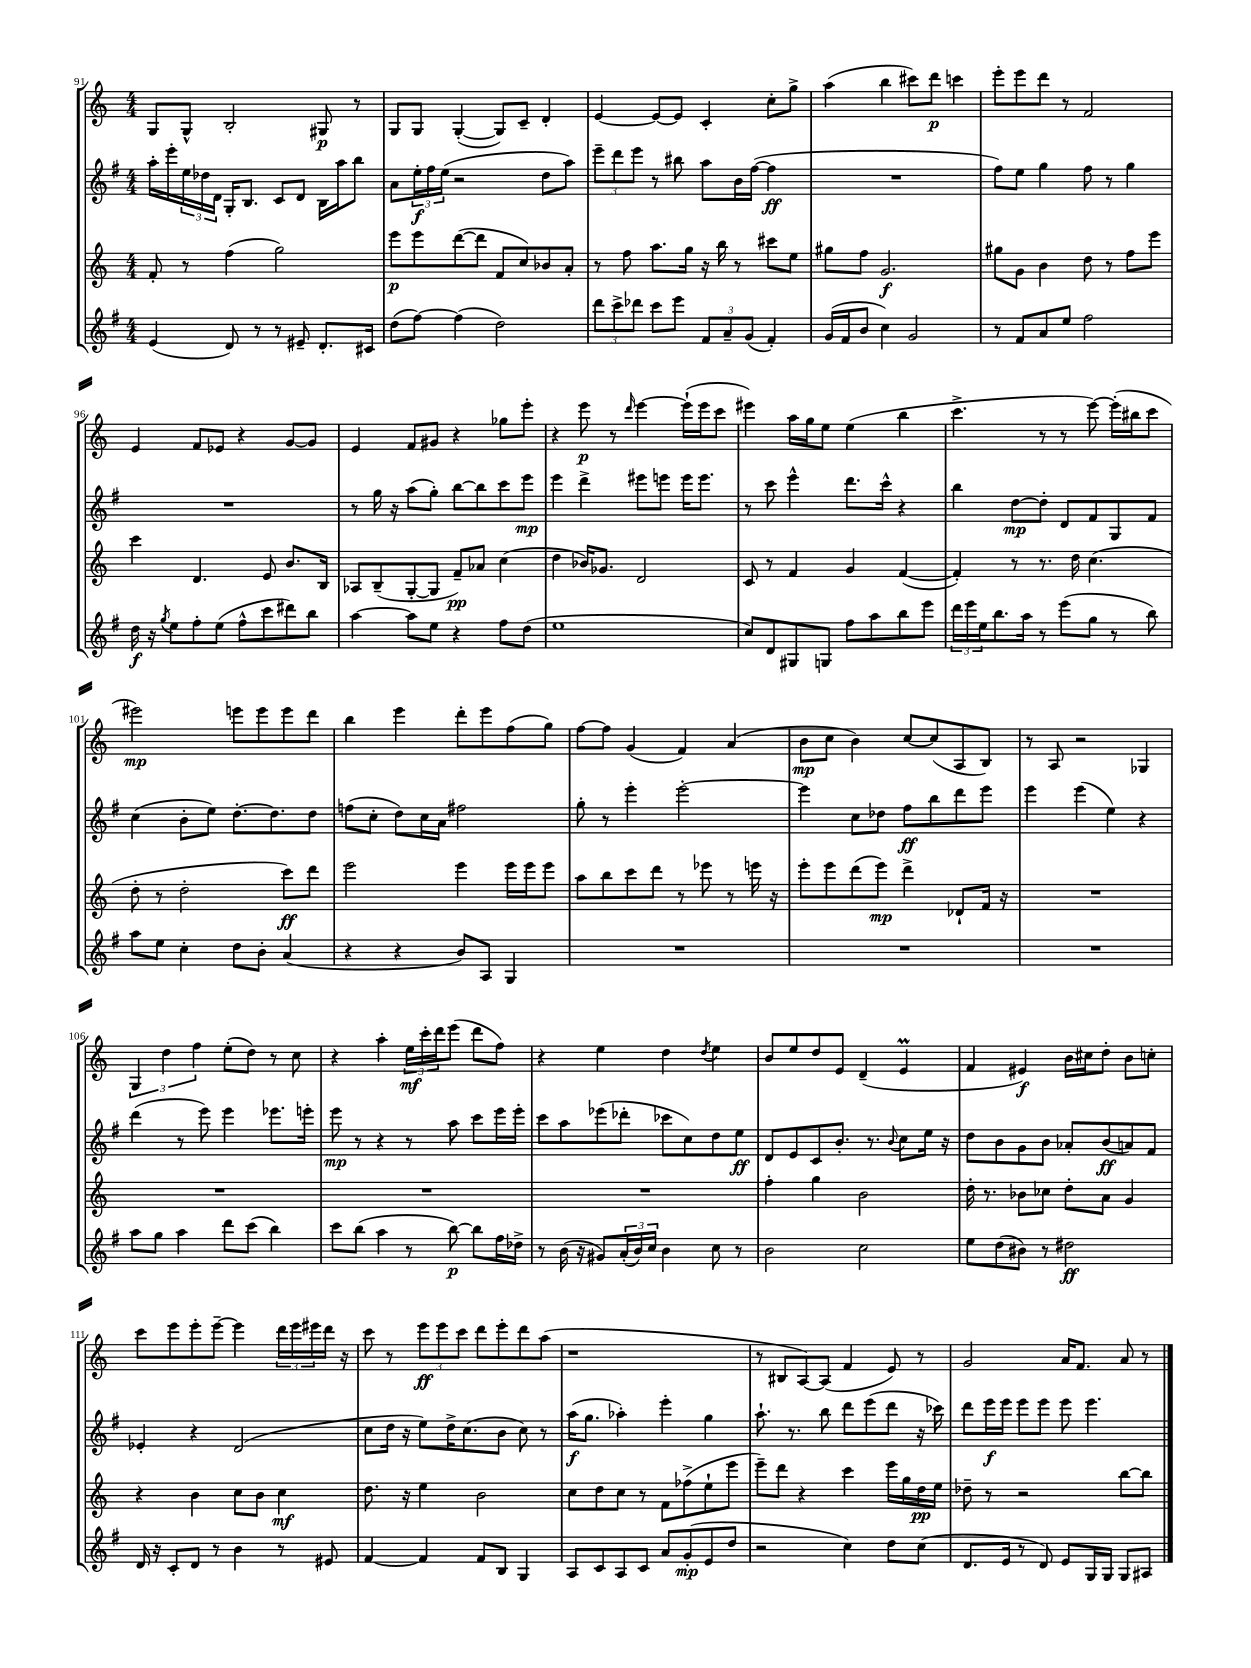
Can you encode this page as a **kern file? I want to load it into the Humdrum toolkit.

**kern	**dynam	**kern	**dynam	**kern	**dynam	**kern	**dynam
*part4	*part4	*part3	*part3	*part2	*part2	*part1	*part1
*staff4	*staff4	*staff3	*staff3	*staff2	*staff2	*staff1	*staff1
*clefG2	*	*clefG2	*	*clefG2	*	*clefG2	*
*k[f#]	*	*k[]	*	*k[f#]	*	*k[]	*
*M4/4	*	*M4/4	*	*M4/4	*	*M4/4	*
=91	=91	=91	=91	=91	=91	=91	=91
(4e/	.	8f'/	.	16aa'\LL	.	8G/L	.
.	.	.	.	16eee'\	.	.	.
.	.	8r	.	24ee\	.	8G^^/J	.
.	.	.	.	24dd-X\	.	.	.
.	.	.	.	24d\JJ	.	.	.
8d/)	.	(4ff\	.	16G'/KL	.	2B'/	.
.	.	.	.	8.B/J	.	.	.
8r	.	.	.	.	.	.	.
8r	.	2gg\)	.	8c/L	.	.	.
8e#X~/	.	.	.	8d/J	.	.	.
8.d'/L	.	.	.	16B\LL	.	8G#X/	p
.	.	.	.	16aa\J	.	.	.
.	.	.	.	8bb\J	.	8r	.
16c#X/Jk	.	.	.	.	.	.	.
=92	=92	=92	=92	=92	=92	=92	=92
(8dd\L	.	8eee\L	p	8a\L	.	8G/L	.
[8ff#\J)	.	8eee\	.	24ee'\L	f	8G/J	.
.	.	.	.	24ff#\	.	.	.
.	.	.	.	(24ee\JJ	.	.	.
(4ff#\]	.	([8ddd\	.	2r	.	([4G'/	.
.	.	8ddd\J]	.	.	.	.	.
2dd\)	.	8f/L	.	.	.	8G/L])	.
.	.	8cc/)	.	.	.	8c~/J	.
.	.	8b-X/	.	8dd\L	.	4d'/	.
.	.	8a'/J	.	8aa\J)	.	.	.
=93	=93	=93	=93	=93	=93	=93	=93
12ddd\L	.	8r	.	12eee~\L	.	[4e/	.
12ccc^\	.	.	.	12ddd\	.	.	.
.	.	8ff\	.	.	.	.	.
12ddd-X\J	.	.	.	12eee\J	.	.	.
8ccc\L	.	8.aa\L	.	8r	.	8e/L_	.
8eee\J	.	.	.	8bb#X\	.	8e/J]	.
.	.	16gg\Jk	.	.	.	.	.
12f#/L	.	16r	.	8aa\L	.	4c'/	.
.	.	16bb\	.	.	.	.	.
12a~/	.	.	.	.	.	.	.
.	.	8r	.	16b\L	.	.	.
(12g/J	.	.	.	.	.	.	.
.	.	.	.	([16ff#\JJ	.	.	.
4f#'/)	.	8ccc#X\L	.	4ff#\]	ff	8cc'\L	.
.	.	8ee\J	.	.	.	8gg^\J	.
=94	=94	=94	=94	=94	=94	=94	=94
(16g/LL	.	8gg#X\L	.	1r	.	(4aa\	.
16f#/J	.	.	.	.	.	.	.
8b/J	.	8ff\J	.	.	.	.	.
4cc\)	.	2.g/	f	.	.	4bb\	.
2g/	.	.	.	.	.	8ccc#X\L)	.
.	.	.	.	.	.	8ddd\J	p
.	.	.	.	.	.	4cccn\	.
=95	=95	=95	=95	=95	=95	=95	=95
8r	.	8gg#X\L	.	8ff#\L)	.	8eee'\L	.
8f#/L	.	8g\J	.	8ee\J	.	8eee\	.
8a/	.	4b\	.	4gg\	.	8ddd\J	.
8ee/J	.	.	.	.	.	8r	.
2ff#\	.	8dd\	.	8ff#\	.	2f/	.
.	.	8r	.	8r	.	.	.
.	.	8ff\L	.	4gg\	.	.	.
.	.	8eee\J	.	.	.	.	.
!!LO:LB:g=z
=96	=96	=96	=96	=96	=96	=96	=96
16dd\	f	4ccc\	.	1r	.	4e/	.
16r	.	.	.	.	.	.	.
8qgg/	.	.	.	.	.	.	.
8ee\L	.	.	.	.	.	.	.
8ff#'\	.	4.d/	.	.	.	8f/L	.
(8ee\J	.	.	.	.	.	8e-X/J	.
8ff#^^\L	.	.	.	.	.	4r	.
8ccc\	.	8e/	.	.	.	.	.
8ddd#X\)	.	8.b/L	.	.	.	[8g/L	.
8bb\J	.	.	.	.	.	8g/J]	.
.	.	16B/Jk	.	.	.	.	.
=97	=97	=97	=97	=97	=97	=97	=97
[4aa\	.	8A-X/L	.	8r	.	4e/	.
.	.	(8B~/	.	16gg\	.	.	.
.	.	.	.	16r	.	.	.
8aa\L]	.	[8G'/	.	(8aa\L	.	8f/L	.
8ee\J	.	8G/J]	.	8gg'\J)	.	8g#X/J	.
4r	.	8f~/L)	pp	[8bb\L	.	4r	.
.	.	8a-X/J	.	8bb\]	.	.	.
8ff#\L	.	(4cc\	.	8ccc\	.	8gg-X\L	.
(8dd\J	.	.	.	8eee\J	mp	8eee'\J	.
=98	=98	=98	=98	=98	=98	=98	=98
1ee	.	4dd\	.	4eee\	.	4r	.
.	.	16b-X/KL)	.	4ddd^\	.	8eee\	p
.	.	8.g-X/J	.	.	.	.	.
.	.	.	.	.	.	8r	.
.	.	.	.	.	.	16qqddd/	.
.	.	2d/	.	8eee#X\L	.	[4eee\	.
.	.	.	.	8eeen\J	.	.	.
.	.	.	.	16eee\KL	.	(16eee`\LL]	.
.	.	.	.	8.eee\J	.	16eee\J	.
.	.	.	.	.	.	8ccc\J	.
=99	=99	=99	=99	=99	=99	=99	=99
8cc/L)	.	8c/	.	8r	.	4eee#X\)	.
8d/	.	8r	.	8ccc\	.	.	.
8G#X/	.	4f/	.	4eee^^\	.	16aa\LL	.
.	.	.	.	.	.	16gg\J	.
8Gn/J	.	.	.	.	.	8ee\J	.
8ff#\L	.	4g/	.	8.ddd\L	.	(4ee\	.
8aa\	.	.	.	.	.	.	.
.	.	.	.	16ccc^^\Jk	.	.	.
8bb\	.	([4f/	.	4r	.	4bb\	.
8eee\J	.	.	.	.	.	.	.
=100	=100	=100	=100	=100	=100	=100	=100
24ddd\LL	.	4f'/])	.	4bb\	.	4.ccc^\	.
24eee\	.	.	.	.	.	.	.
24ee\J	.	.	.	.	.	.	.
8.bb\	.	.	.	.	.	.	.
.	.	8r	.	[8dd\L	mp	.	.
16aa\Jk	.	.	.	.	.	.	.
8r	.	8.r	.	8dd'\J]	.	8r	.
(8eee\L	.	.	.	8d/L	.	8r	.
.	.	16dd\	.	.	.	.	.
8gg\J	.	(4.cc\	.	8f#/	.	[8eee\)	.
8r	.	.	.	8G/	.	(16eee'\LL]	.
.	.	.	.	.	.	16bb#X\J	.
8bb\)	.	.	.	8f#/J	.	8ccc\J	.
!!LO:LB:g=z
=101	=101	=101	=101	=101	=101	=101	=101
8aa\L	.	8dd'\	.	(4cc\	.	2eee#X\)	mp
8ee\J	.	8r	.	.	.	.	.
4cc'\	.	2dd'\	.	8b'\L	.	.	.
.	.	.	.	8ee\J)	.	.	.
8dd\L	.	.	.	[8.dd'\L	.	8eeen\L	.
8b'\J	.	.	.	.	.	8eee\	.
.	.	.	.	8.dd\]	.	.	.
(4a/	.	8ccc\L)	ff	.	.	8eee\	.
.	.	8ddd\J	.	8dd\J	.	8ddd\J	.
=102	=102	=102	=102	=102	=102	=102	=102
4r	.	2eee\	.	(8ffn\L	.	4bb\	.
.	.	.	.	8cc'\J	.	.	.
4r	.	.	.	8dd\L)	.	4eee\	.
.	.	.	.	16cc\L	.	.	.
.	.	.	.	16a\JJ	.	.	.
8b/L)	.	4eee\	.	2ff#X\	.	8ddd'\L	.
8A/J	.	.	.	.	.	8eee\	.
4G/	.	16eee\LL	.	.	.	(8ff\	.
.	.	16eee\J	.	.	.	.	.
.	.	8eee\J	.	.	.	8gg\J)	.
=103	=103	=103	=103	=103	=103	=103	=103
1r	.	8aa\L	.	8gg'\	.	[8ff\L	.
.	.	8bb\	.	8r	.	8ff\J]	.
.	.	8ccc\	.	4eee'\	.	(4g/	.
.	.	8ddd\J	.	.	.	.	.
.	.	8r	.	[2eee'\	.	4f/)	.
.	.	8eee-X\	.	.	.	.	.
.	.	8r	.	.	.	(4a/	.
.	.	16eeen\	.	.	.	.	.
.	.	16r	.	.	.	.	.
=104	=104	=104	=104	=104	=104	=104	=104
1r	.	8eee'\L	.	4eee\]	.	8b\L	mp
.	.	8eee\	.	.	.	8cc\J	.
.	.	(8ddd\	.	8cc\L	.	4b\)	.
.	.	8eee\J)	mp	8dd-X\J	.	.	.
.	.	4ddd^\	.	8ff#\L	ff	[8cc/L	.
.	.	.	.	8bb\	.	(8cc/]	.
.	.	8d-X`/L	.	8ddd\	.	8A/	.
.	.	16f/Jk	.	8eee\J	.	8B/J)	.
.	.	16r	.	.	.	.	.
=105	=105	=105	=105	=105	=105	=105	=105
1r	.	1r	.	4eee\	.	8r	.
.	.	.	.	.	.	8A/	.
.	.	.	.	(4eee\	.	2r	.
.	.	.	.	4ee\)	.	.	.
.	.	.	.	4r	.	4G-X/	.
!!LO:LB:g=z
=106	=106	=106	=106	=106	=106	=106	=106
8aa\L	.	1r	.	(4ddd\	.	6G/	.
8gg\J	.	.	.	.	.	.	.
.	.	.	.	.	.	6dd\	.
4aa\	.	.	.	8r	.	.	.
.	.	.	.	.	.	6ff\	.
.	.	.	.	8eee\)	.	.	.
8ddd\L	.	.	.	4eee\	.	(8ee'\L	.
(8ccc\J	.	.	.	.	.	8dd\J)	.
4bb\)	.	.	.	8.eee-X\L	.	8r	.
.	.	.	.	.	.	8cc\	.
.	.	.	.	16eeen'\Jk	.	.	.
=107	=107	=107	=107	=107	=107	=107	=107
8ccc\L	.	1r	.	8eee\	mp	4r	.
(8bb\J	.	.	.	8r	.	.	.
4aa\	.	.	.	4r	.	4aa'\	.
8r	.	.	.	8r	.	24ee\LL	mf
.	.	.	.	.	.	24ccc'\	.
.	.	.	.	.	.	24ddd\J	.
[8bb\)	p	.	.	8aa\	.	(8eee\J	.
8bb\L]	.	.	.	8ccc\L	.	8ddd\L	.
16ff#\L	.	.	.	16eee\L	.	8ff\J)	.
16dd-X^\JJ	.	.	.	16eee'\JJ	.	.	.
=108	=108	=108	=108	=108	=108	=108	=108
8r	.	1r	.	8ccc\L	.	4r	.
(16b\	.	.	.	8aa\	.	.	.
16r	.	.	.	.	.	.	.
8g#X/L)	.	.	.	(8eee-X\	.	4ee\	.
(24a'/L	.	.	.	8ddd-X'\J	.	.	.
24b/)	.	.	.	.	.	.	.
24cc/JJ	.	.	.	.	.	.	.
4b\	.	.	.	8ccc-X\L	.	4dd\	.
.	.	.	.	8cc\)	.	.	.
.	.	.	.	.	.	8qdd/	.
8cc\	.	.	.	8dd\	.	4ee\	.
8r	.	.	.	8ee\J	ff	.	.
=109	=109	=109	=109	=109	=109	=109	=109
2b\	.	4ff'\	.	8d/L	.	8b/L	.
.	.	.	.	8e/	.	8ee/	.
.	.	4gg\	.	8c/	.	8dd/	.
.	.	.	.	8.b'/J	.	8e/J	.
2cc\	.	2b\	.	.	.	(4d~/	.
.	.	.	.	8.r	.	.	.
.	.	.	.	8qqb/	.	.	.
.	.	.	.	8cc\L	.	4em/	.
.	.	.	.	16ee\Jk	.	.	.
.	.	.	.	16r	.	.	.
=110	=110	=110	=110	=110	=110	=110	=110
8ee\L	.	16dd'\	.	8dd\L	.	4f/	.
.	.	8.r	.	.	.	.	.
(8dd\	.	.	.	8b\	.	.	.
8b#X\J)	.	8b-X\L	.	8g\	.	4e#X/)	f
8r	.	8cc-X\J	.	8b\J	.	.	.
2dd#X\	ff	8dd'\L	.	8a-X'/L	.	16b\LL	.
.	.	.	.	.	.	16cc#X\J	.
.	.	8a\J	.	(8b/	ff	8dd'\J	.
.	.	4g/	.	8an/)	.	8b\L	.
.	.	.	.	8f#/J	.	8ccn'\J	.
!!LO:LB:g=z
=111	=111	=111	=111	=111	=111	=111	=111
16d/	.	4r	.	4e-X'/	.	8ccc\L	.
16r	.	.	.	.	.	.	.
8c'/L	.	.	.	.	.	8eee\	.
8d/J	.	4b\	.	4r	.	8eee'\	.
8r	.	.	.	.	.	[8eee~\J	.
4b\	.	8cc\L	.	(2d/	.	4eee\]	.
.	.	8b\J	.	.	.	.	.
8r	.	4cc\	mf	.	.	24ddd\LL	.
.	.	.	.	.	.	24eee\	.
.	.	.	.	.	.	24eee#X\	.
8e#X/	.	.	.	.	.	16ddd\JJ	.
.	.	.	.	.	.	16r	.
=112	=112	=112	=112	=112	=112	=112	=112
[4f#/	.	8.dd\	.	8cc\L	.	8ccc\	.
.	.	.	.	16dd\Jk	.	8r	.
.	.	16r	.	16r	.	.	.
4f#/]	.	4ee\	.	8ee\L)	.	12eee\L	ff
.	.	.	.	.	.	12eee\	.
.	.	.	.	16dd^\K	.	.	.
.	.	.	.	.	.	12ccc\J	.
.	.	.	.	(8.cc\	.	.	.
8f#/L	.	2b\	.	.	.	8ddd\L	.
8B/J	.	.	.	8b\J	.	8eee'\	.
4G/	.	.	.	8cc\)	.	8ddd\	.
.	.	.	.	8r	.	(8aa\J	.
=113	=113	=113	=113	=113	=113	=113	=113
8A/L	.	8cc\L	.	(16aa\KL	f	1r	.
.	.	.	.	8.gg\J	.	.	.
8c/	.	8dd\	.	.	.	.	.
8A/	.	8cc\J	.	4aa-X'\)	.	.	.
8c/J	.	8r	.	.	.	.	.
8a/L	.	8f\L	.	4eee'\	.	.	.
(8g'/	mp	(8ff-X^\	.	.	.	.	.
8e/	.	8ee`\	.	4gg\	.	.	.
8dd/J	.	8eee\J	.	.	.	.	.
=114	=114	=114	=114	=114	=114	=114	=114
2r	.	8eee~\L)	.	8.aa`\	.	8r	.
.	.	8ddd\J	.	.	.	8B#X/L	.
.	.	.	.	8.r	.	.	.
.	.	4r	.	.	.	[8A/)	.
.	.	.	.	8bb\	.	(8A/J]	.
4cc\)	.	4ccc\	.	8ddd\L	.	4f/	.
.	.	.	.	(8eee\	.	.	.
8dd\L	.	16eee\LL	.	8ddd\J	.	8e/)	.
.	.	16gg\	.	.	.	.	.
(8cc\J	.	16dd\	pp	16r	.	8r	.
.	.	16ee\JJ	.	16ccc-X\)	.	.	.
=115	=115	=115	=115	=115	=115	=115	=115
8.d/L	.	8dd-X~\	.	8ddd\L	.	2g/	.
.	.	8r	.	16eee\L	f	.	.
16e/Jk	.	.	.	16eee\JJ	.	.	.
8r	.	2r	.	8eee\L	.	.	.
8d/)	.	.	.	8eee\J	.	.	.
8e/L	.	.	.	8eee\	.	16a/KL	.
.	.	.	.	.	.	8.f/J	.
16G/L	.	.	.	4.eee\	.	.	.
16G/JJ	.	.	.	.	.	.	.
8G/L	.	[8bb\L	.	.	.	8a/	.
8A#X/J	.	8bb\J]	.	.	.	8r	.
==	==	==	==	==	==	==	==
*-	*-	*-	*-	*-	*-	*-	*-
